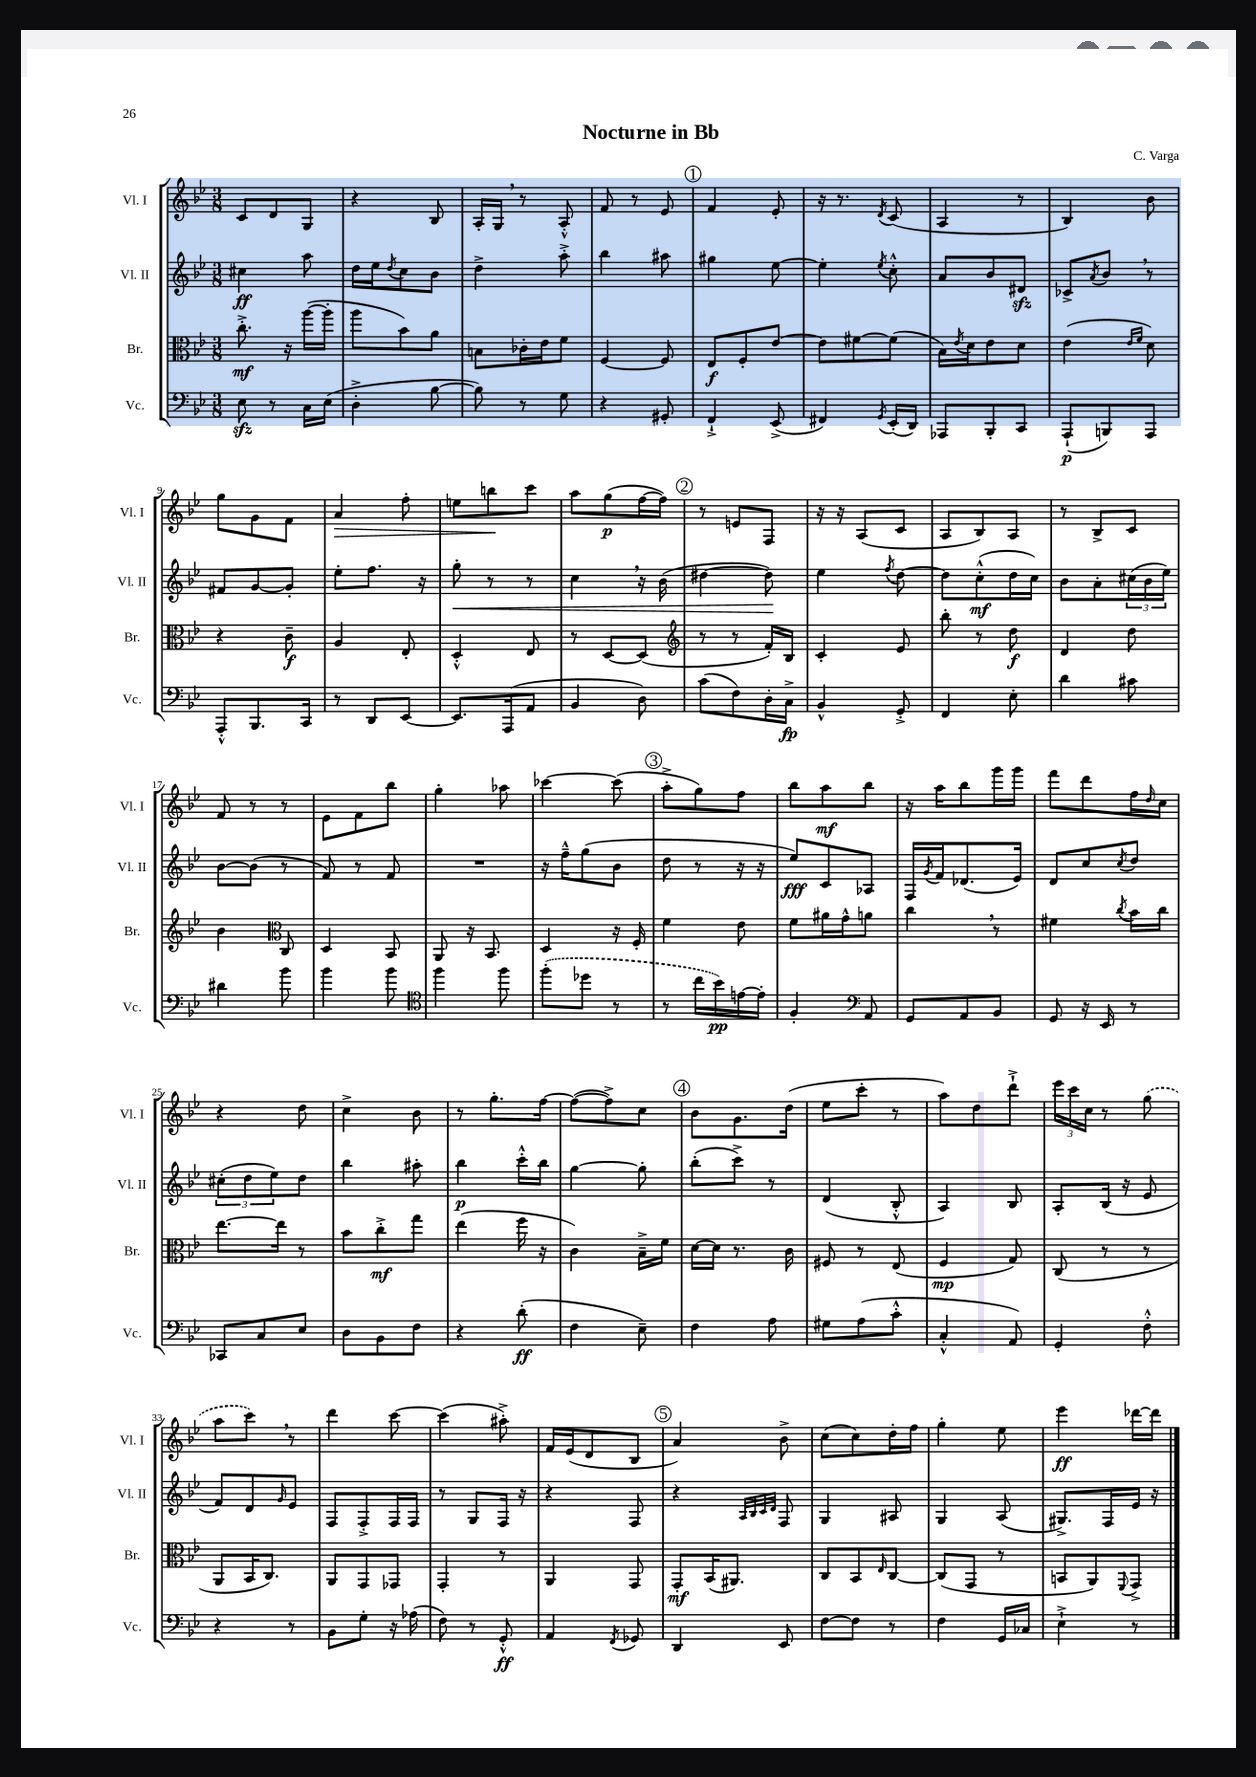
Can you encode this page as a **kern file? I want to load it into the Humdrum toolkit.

**kern	**dynam	**kern	**dynam	**kern	**dynam	**kern	**dynam
*part4	*part4	*part3	*part3	*part2	*part2	*part1	*part1
*staff4	*staff4	*staff3	*staff3	*staff2	*staff2	*staff1	*staff1
*I"Vc.	*	*I"Br.	*	*I"Vl. II	*	*I"Vl. I	*
*I'Vc.	*	*I'Br.	*	*I'Vl. II	*	*I'Vl. I	*
*clefF4	*	*clefC3	*	*clefG2	*	*clefG2	*
*k[b-e-]	*	*k[b-e-]	*	*k[b-e-]	*	*k[b-e-]	*
*M3/8	*	*M3/8	*	*M3/8	*	*M3/8	*
=1	=1	=1	=1	=1	=1	=1	=1
8E-zz\	.	8.cc'^\	mf	4cc#X\	ff	8c/L	.
8r	.	.	.	.	.	8d/	.
.	.	16r	.	.	.	.	.
16C\LL	.	([16aa\LL	.	8aa\	.	8G/J	.
(16E-\JJ	.	16aa'\JJ]	.	.	.	.	.
=2	=2	=2	=2	=2	=2	=2	=2
4D'^\	.	8aa\L	.	16dd\LL	.	4r	.
.	.	.	.	16ee-\J	.	.	.
.	.	.	.	8qdd/	.	.	.
.	.	8b-\)	.	8cc\	.	.	.
[8B-\	.	8a\J	.	8b-\J	.	8B-/	.
=3	=3	=3	=3	=3	=3	=3	=3
8B-\])	.	8Bn\L	.	4dd^\	.	16A'/LL	.
.	.	.	.	.	.	16G,/JJ	.
8r	.	16c-X'\L	.	.	.	8r	.
.	.	16e-\J	.	.	.	.	.
8G\	.	8f\J	.	8aa'^\	.	8A'^^/	.
=4	=4	=4	=4	=4	=4	=4	=4
4r	.	[4F/	.	4bb-\	.	8f/	.
.	.	.	.	.	.	8r	.
8GG#X'/	.	8F/]	.	8aa#X\	.	8e-/	.
!!LO:REH:place=s1:t=1
=5	=5	=5	=5	=5	=5	=5	=5
4FF`^/	.	8E-/L	f	4gg#X\	.	4f/	.
.	.	8F'/	.	.	.	.	.
(8EE-^/	.	[8e-/J	.	[8ee-\	.	8e-'/	.
=6	=6	=6	=6	=6	=6	=6	=6
4FF#X/)	.	8e-\L]	.	4ee-'\]	.	16r	.
.	.	.	.	.	.	8.r	.
.	.	[8f#X\	.	.	.	.	.
8qGG/	.	.	.	8qee-/	.	8qd/	.
(16EE-'/LL	.	(8f#\J]	.	8cc'^^\	.	(8c/	.
16DD/JJ)	.	.	.	.	.	.	.
=7	=7	=7	=7	=7	=7	=7	=7
8AAA-X/L	.	16B-\LL)	.	8a/L	.	4A/	.
.	.	8qe-/	.	.	.	.	.
.	.	16d\J	.	.	.	.	.
8BBB-'/	.	8e-\	.	8b-/	.	.	.
8CC/J	.	8d\J	.	8d#Xzz/J	.	8r	.
=8	=8	=8	=8	=8	=8	=8	=8
(8AAA`/L	p	(4e-\	.	8c-X^/L	.	4B-/)	.
.	.	.	.	8qa/	.	.	.
8BBBn/)	.	.	.	8b-,/J	.	.	.
.	.	16qqe-/LL	.	.	.	.	.
.	.	16qqf/JJ	.	.	.	.	.
8AAA/J	.	8d\)	.	8r	.	8b-\	.
!!LO:LB:g=z
=9	=9	=9	=9	=9	=9	=9	=9
8AAA'^^/L	.	4r	.	8f#X/L	.	8gg\L	.
8.BBB-/	.	.	.	[8g/	.	8g\	.
.	.	8c~\	f	8g'/J]	.	8f\J	.
16CC/Jk	.	.	.	.	.	.	.
=10	=10	=10	=10	=10	=10	=10	=10
!	!	!	!	!	!	!	!LO:HP:b
8r	.	4A/	.	8ee-'\L	.	4a/	>
8DD/L	.	.	.	8.ff\J	.	.	.
[8EE-/J	.	8E-'/	.	.	.	8ff'\	.
.	.	.	.	16r	.	.	.
=11	=11	=11	=11	=11	=11	=11	=11
!	!	!	!	!	!LO:HP:b	!	!
8.EE-/L]	.	4D'^^/	.	8gg'\	<	8een\L	.
.	.	.	.	8r	.	8bbn\	.
(16AAA/k	.	.	.	.	.	.	.
8AA/J	.	8E-/	.	8r	.	8ccc\J	]
=12	=12	=12	=12	=12	=12	=12	=12
4BB-/	.	8r	.	4cc,\	.	8aa\L	.
.	.	[8D/L	.	.	.	(8gg\	p
8D\)	.	(8D/J]	.	16r	.	[16ff\L	.
.	.	.	.	(16b-\	.	16ff\JJ])	.
!!LO:REH:place=s1:t=2
=13	=13	=13	=13	=13	=13	=13	=13
*	*	*clefG2	*	*	*	*	*
(8c\L	.	8r	.	[4dd#X\	.	8r	.
8F\)	.	8r	.	.	.	8en/L	.
16D'\L	.	16f'/LL)	.	8dd#\])	.	8F/J	.
16C^\JJ	fp	16B-/JJ	.	.	.	.	.
.	.	.	.	.	[	.	.
=14	=14	=14	=14	=14	=14	=14	=14
4BB-^^/	.	4c'/	.	4ee-\	.	16r	.
.	.	.	.	.	.	16r	.
.	.	.	.	.	.	(8A/L	.
.	.	.	.	8qff/	.	.	.
8GG'^/	.	8e-/	.	[8dd\	.	8c/J	.
=15	=15	=15	=15	=15	=15	=15	=15
4FF/	.	8bb-'\	.	8dd\L]	.	8A/L	.
.	.	8r	.	(8cc'^^\	mf	8B-/)	.
8E-'\	.	8dd\	f	16dd\L	.	8A/J	.
.	.	.	.	16cc\JJ)	.	.	.
=16	=16	=16	=16	=16	=16	=16	=16
4d\	.	4d/	.	8b-\L	.	8r	.
.	.	.	.	8a'\	.	8B-^/L	.
8c#X\	.	8dd\	.	(24cc#X\L	.	8c/J	.
.	.	.	.	24b-\	.	.	.
.	.	.	.	24ee-\JJ)	.	.	.
!!LO:LB:g=z
=17	=17	=17	=17	=17	=17	=17	=17
4d#X\	.	4b-\	.	[8b-\L	.	8f/	.
.	.	.	.	(8b-\J]	.	8r	.
*	*	*clefC3	*	*	*	*	*
8b-\	.	8C/	.	8r	.	8r	.
=18	=18	=18	=18	=18	=18	=18	=18
4b-\	.	4D/	.	8f/)	.	8e-\L	.
.	.	.	.	8r	.	8f\	.
8b-\	.	8BB-/	.	8f/	.	8bb-\J	.
=19	=19	=19	=19	=19	=19	=19	=19
*clefC4	*	*	*	*	*	*	*
4ff\	.	8AA/	.	4.r	.	4gg'\	.
.	.	16r	.	.	.	.	.
.	.	8.BB-/	.	.	.	.	.
8ff\	.	.	.	.	.	8aa-X\	.
=20	=20	=20	=20	=20	=20	=20	=20
(8ff'\L	.	4D/	.	16r	.	[4ccc-X\	.
.	.	.	.	16ff~^^\KL	.	.	.
8dd-X\J	.	.	.	(8gg\	.	.	.
8r	.	16r	.	8b-\J	.	(8ccc-\]	.
.	.	16F'/	.	.	.	.	.
!!LO:REH:place=s1:t=3
=21	=21	=21	=21	=21	=21	=21	=21
8r	.	4f\	.	8dd\	.	8aa'^\L	.
16cc\LL	.	.	.	8r	.	8gg\)	.
16b-\)	pp	.	.	.	.	.	.
[16en\	.	8e-\	.	16r	.	8ff\J	.
16e'\JJ]	.	.	.	16r	.	.	.
=22	=22	=22	=22	=22	=22	=22	=22
4F'/	.	8f\L	.	8ee-/L)	fff	8bb-\L	.
.	.	16a#X\L	.	8c/	.	8aa\	mf
.	.	16g^^\J	.	.	.	.	.
*clefF4	*	*	*	*	*	*	*
8AA/	.	8an\J	.	8A-X/J	.	8bb-\J	.
=23	=23	=23	=23	=23	=23	=23	=23
8GG/L	.	4cc,\	.	16F/LL	.	16r	.
.	.	.	.	8qg/	.	.	.
.	.	.	.	16f/J	.	16aa\KL	.
8AA/	.	.	.	(8.d-X/	.	8bb-\	.
8BB-/J	.	8r	.	.	.	16ggg\L	.
.	.	.	.	16e-/Jk)	.	16ggg\JJ	.
=24	=24	=24	=24	=24	=24	=24	=24
8GG/	.	4f#X\	.	8d/L	.	8fff\L	.
16r	.	.	.	8cc/	.	8ddd\	.
16EE-/	.	.	.	.	.	.	.
.	.	8qcc/	.	8qcc/	.	.	.
8r	.	16b-\LL	.	8dd/J	.	16ff\L	.
.	.	.	.	.	.	16qqdd/	.
.	.	16cc\JJ	.	.	.	16cc\JJ	.
!!LO:LB:g=z
=25	=25	=25	=25	=25	=25	=25	=25
8CC-X/L	.	[8.ee-\L	.	(12cc#X'\L	.	4r	.
.	.	.	.	12dd\	.	.	.
8C/	.	.	.	.	.	.	.
.	.	.	.	12ee-\)	.	.	.
.	.	16ee-\Jk]	.	.	.	.	.
8E-/J	.	8r	.	8dd\J	.	8dd\	.
=26	=26	=26	=26	=26	=26	=26	=26
8D\L	.	8b-\L	.	4bb-\	.	4cc^\	.
8BB-\	.	8cc'^\	mf	.	.	.	.
8F\J	.	8gg\J	.	8aa#X'\	.	8b-\	.
=27	=27	=27	=27	=27	=27	=27	=27
4r	.	(4ee-\	.	4bb-\	p	8r	.
.	.	.	.	.	.	8.gg'\L	.
(8d'\	ff	16ff\	.	16ccc'^^\LL	.	.	.
.	.	16r	.	16bb-\JJ	.	[16ff\Jk	.
=28	=28	=28	=28	=28	=28	=28	=28
4F\	.	4c\)	.	[4gg\	.	(8ff\L_	.
.	.	.	.	.	.	8ff^\])	.
8E-~\)	.	16B-~^\LL	.	8gg'\]	.	8cc\J	.
.	.	16f\JJ	.	.	.	.	.
!!LO:REH:place=s1:t=4
=29	=29	=29	=29	=29	=29	=29	=29
4F\	.	[16d\LL	.	(8bb-'\L	.	8b-\L	.
.	.	16d\JJ]	.	.	.	.	.
.	.	8.r	.	8ccc^\J)	.	8.g\	.
8A\	.	.	.	8r	.	.	.
.	.	16c\	.	.	.	(16dd\Jk	.
=30	=30	=30	=30	=30	=30	=30	=30
8G#X\L	.	8F#X/	.	(4d/	.	8ee-\L	.
(8A\	.	8r	.	.	.	8ccc'\J	.
8c'^^\J	.	(8E-/	.	8B-'^^/	.	8r	.
=31	=31	=31	=31	=31	=31	=31	=31
4C'^^/	.	4F/	mp	4A/)	.	8aa\L)	.
.	.	.	.	.	.	8dd\	.
8AA/)	.	8G/)	.	8B-/	.	8ddd`^\J	.
=32	=32	=32	=32	=32	=32	=32	=32
4GG'/	.	(8C/	.	8A'/L	.	24eee-\LL	.
.	.	.	.	.	.	24ccc\	.
.	.	.	.	.	.	24cc\JJ	.
.	.	8r	.	(16B-/Jk	.	8r	.
.	.	.	.	16r	.	.	.
8F'^^\	.	8r	.	8e-/	.	(8gg\	.
!!LO:LB:g=z
=33	=33	=33	=33	=33	=33	=33	=33
4r	.	8AA/L	.	8f/L)	.	8aa\L	.
.	.	16BB-/K	.	8d/	.	8ccc,\J)	.
.	.	8.C/J)	.	.	.	.	.
.	.	.	.	16qqg/	.	.	.
8r	.	.	.	8e-/J	.	8r	.
=34	=34	=34	=34	=34	=34	=34	=34
8BB-\L	.	8AA/L	.	8F/L	.	4ddd\	.
8G'\J	.	8GG/	.	8F'^/	.	.	.
16r	.	8GG-X/J	.	16F/L	.	[8ccc\	.
(16A-X\	.	.	.	16F/JJ	.	.	.
=35	=35	=35	=35	=35	=35	=35	=35
8F\)	.	4GG'/	.	8r	.	(4ccc\]	.
8r	.	.	.	8G/L	.	.	.
8GG'^^/	ff	8r	.	16F/Jk	.	8aa#X'^\)	.
.	.	.	.	16r	.	.	.
=36	=36	=36	=36	=36	=36	=36	=36
4AA/	.	4AA/	.	4r	.	16f/LL	.
.	.	.	.	.	.	(16e-/J	.
.	.	.	.	.	.	8d/	.
8qFF/	.	.	.	.	.	.	.
8GG-X/	.	8GG/	.	8F/	.	8B-/J	.
!!LO:REH:place=s1:t=5
=37	=37	=37	=37	=37	=37	=37	=37
4DD/	.	8GG'/L	mf	4r	.	4a/)	.
.	.	(16BB-/K	.	.	.	.	.
.	.	8.AA#X/J)	.	.	.	.	.
.	.	.	.	32qqA/LLL	.	.	.
.	.	.	.	32qqB-/	.	.	.
.	.	.	.	32qqc/	.	.	.
.	.	.	.	32qqd/JJJ	.	.	.
8EE-/	.	.	.	8F/	.	8b-^\	.
=38	=38	=38	=38	=38	=38	=38	=38
[8F\L	.	8C/L	.	4G/	.	(8cc\L	.
8F\J]	.	8BB-/	.	.	.	8cc\)	.
.	.	16qqE-/	.	.	.	.	.
8r	.	[8C/J	.	8A#X/	.	16dd'\L	.
.	.	.	.	.	.	16ff\JJ	.
=39	=39	=39	=39	=39	=39	=39	=39
4F\	.	(8C/L]	.	4G/	.	4gg'\	.
.	.	8GG/J	.	.	.	.	.
16GG/LL	.	8r	.	(8A/	.	8ee-\	.
16C-X/JJ	.	.	.	.	.	.	.
=40	=40	=40	=40	=40	=40	=40	=40
4E-`^\	.	8BBn/L	.	8.G#X^/L)	.	4eee-\	ff
.	.	8AA/)	.	.	.	.	.
.	.	.	.	16F/L	.	.	.
.	.	8qqFF/	.	.	.	.	.
8r	.	8GG^/J	.	16e-/JJ	.	[16ddd-X\LL	.
.	.	.	.	16r	.	16ddd-\JJ]	.
==	==	==	==	==	==	==	==
*-	*-	*-	*-	*-	*-	*-	*-
